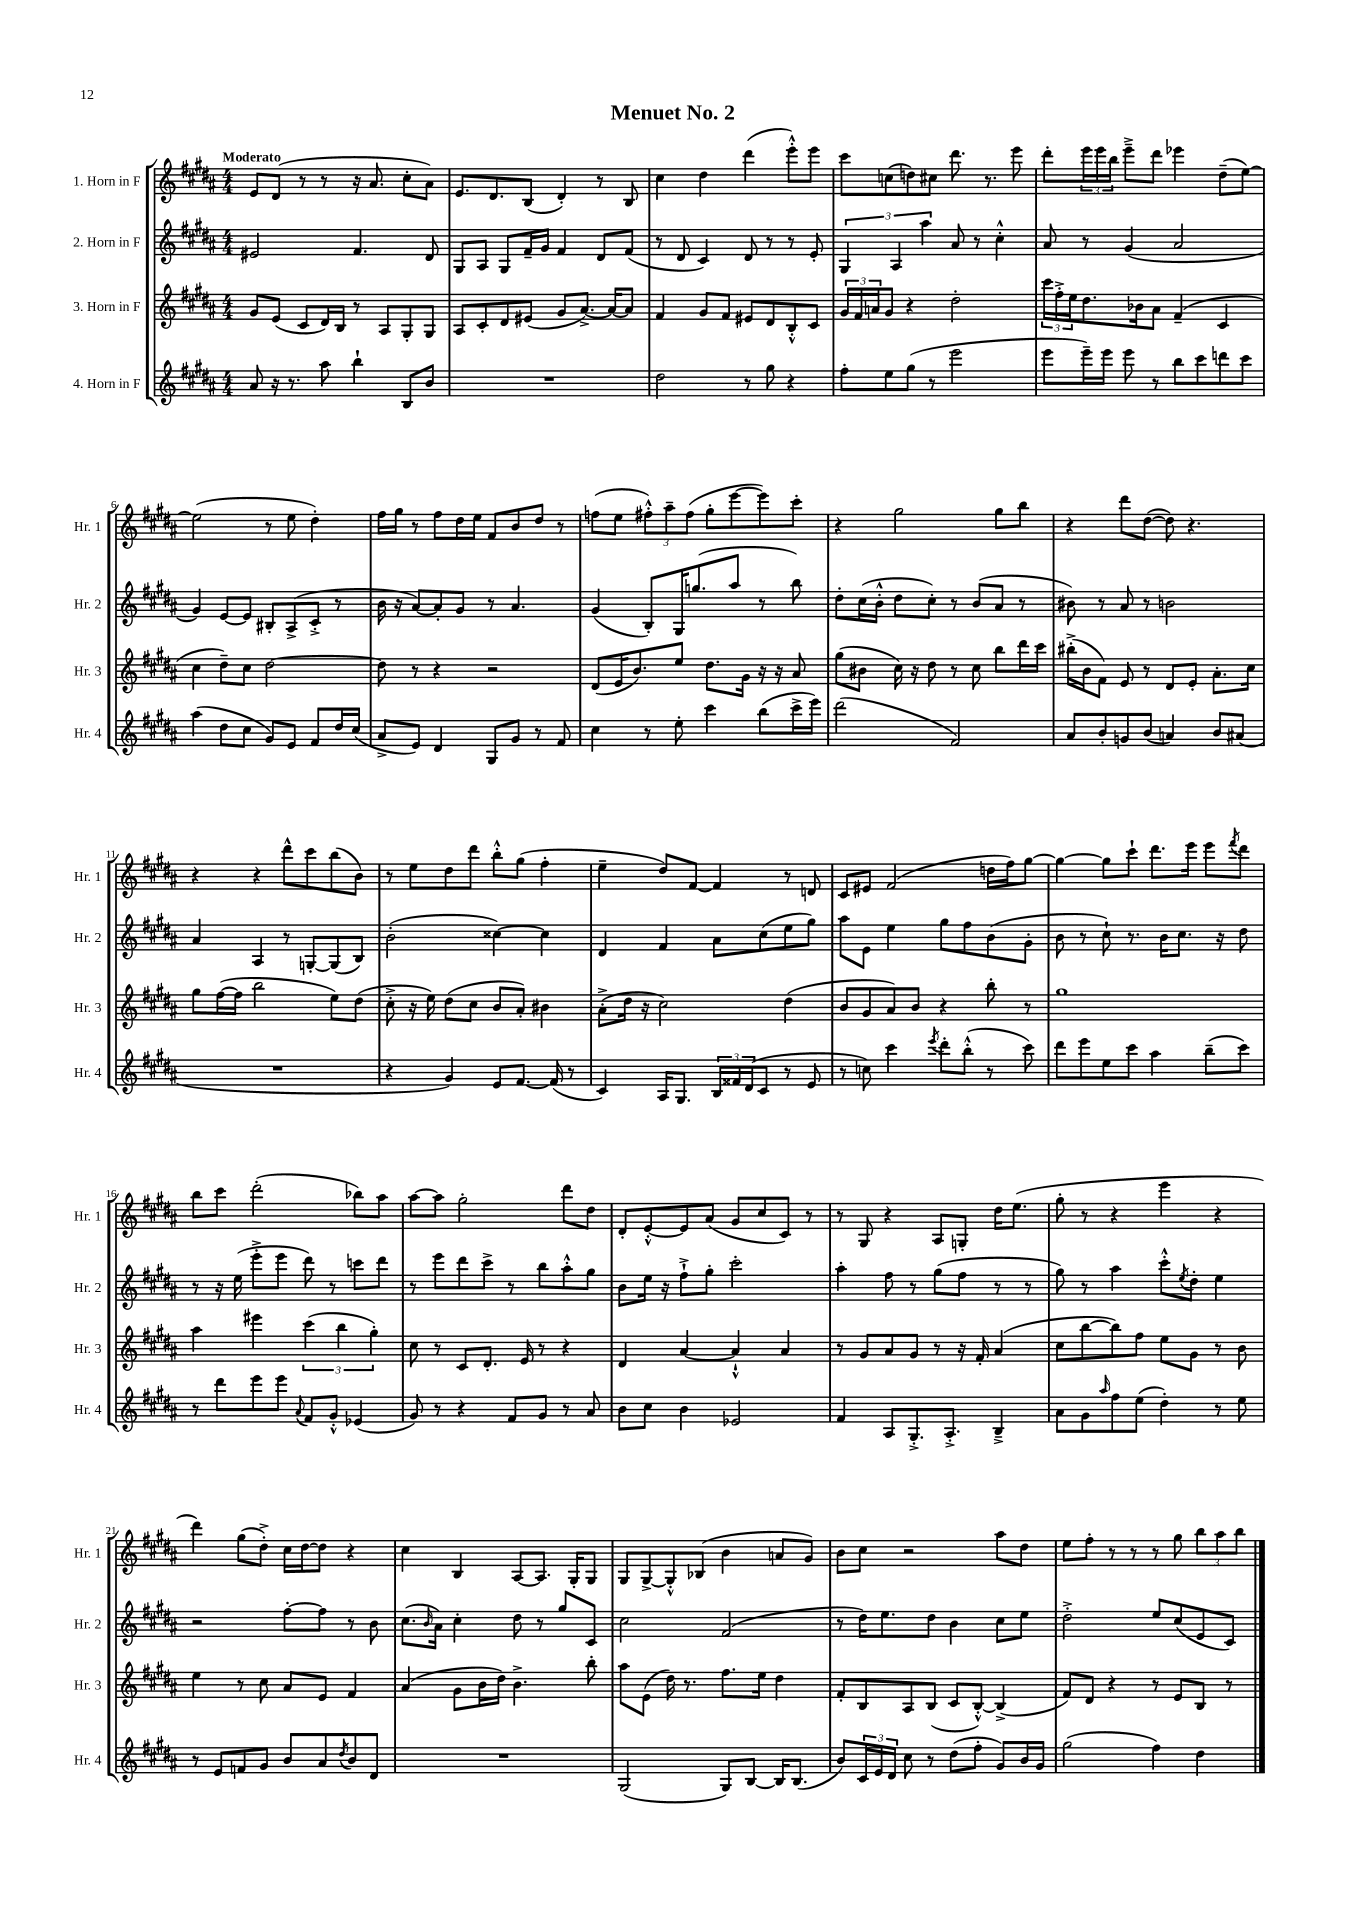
\header { title = "Menuet No. 2" }
<<
\new StaffGroup <<
\new Staff = "s0" \with { instrumentName = "1. Horn in F" shortInstrumentName = "Hr. 1" } {
    \clef treble \key b \major \numericTimeSignature \time 4/4 \tempo "Moderato"
    e'8 dis'8( r8 r8 r16 ais'8. cis''8-. ais'8) |
    e'8. dis'8. b8( dis'4-.) r8 b8 |
    cis''4 dis''4 dis'''4( e'''8-.-^) e'''8 |
    cis'''8 c''8( d''8) cis''8 dis'''8. r8. e'''8 |
    dis'''8-. \tuplet 3/2 { e'''16 e'''16 b''16 } e'''8---> dis'''8 ees'''4 dis''8--( e''8~) |
    e''2( r8 e''8 dis''4-.) |
    fis''16 gis''16 r8 fis''8 dis''16 e''16 fis'8 b'8 dis''8 r8 |
    f''8( e''8 \tuplet 3/2 { fis''8-.-^) ais''8-- fis''8( } gis''8-. e'''8~ e'''8) cis'''8-. |
    r4 gis''2 gis''8 b''8 |
    r4 dis'''8 dis''8~( dis''8) r4. |
    r4 r4 dis'''8-^ cis'''8 b''8( b'8) |
    r8 e''8 dis''8 dis'''8 b''8-.-^ gis''8( fis''4-. |
    e''4-- dis''8) fis'8~ fis'4 r8 d'8 |
    cis'8 eis'8 fis'2( d''16 fis''16) gis''8~ |
    gis''4~ gis''8 cis'''8-! dis'''8. e'''16 e'''8 \acciaccatura { fis'''8 } dis'''8 |
    b''8 cis'''8 dis'''2-.( bes''8) ais''8 |
    ais''8~ ais''8 gis''2-. dis'''8 dis''8 |
    dis'8-. e'8~-.-^ e'8 ais'8( gis'8 cis''8 cis'8) r8 |
    r8 gis8 r4 ais8 g8-. dis''16 e''8.( |
    gis''8-. r8 r4 e'''4 r4 |
    dis'''4) gis''8( dis''8-.->) cis''16 dis''16~ dis''8 r4 |
    cis''4 b4 ais8~ ais8. gis16-. gis8 |
    gis8 gis8~-> gis8-.-^ bes8( b'4 a'8 gis'8) |
    b'8 cis''8 r2 ais''8 dis''8 |
    e''8 fis''8-. r8 r8 r8 gis''8 \tuplet 3/2 { b''8 ais''8 b''8 } \bar "|." |
}
\new Staff = "s1" \with { instrumentName = "2. Horn in F" shortInstrumentName = "Hr. 2" } {
    \clef treble \key b \major \numericTimeSignature \time 4/4
    eis'2 fis'4. dis'8 |
    gis8 ais8 gis8 fis'16-- gis'16 fis'4 dis'8 fis'8( |
    r8 dis'8 cis'4) dis'8 r8 r8 e'8-. |
    \tuplet 3/2 { gis4 ais4 ais''4 } ais'8 r8 cis''4-.-^ |
    ais'8 r8 gis'4( ais'2 |
    gis'4) e'8~ e'8 bis8-. ais8->( cis'8-.-> r8 |
    b'16 r16 ais'8~) ais'8-. gis'8 r8 ais'4. |
    gis'4( b8-.) gis16 g''8.( ais''8 r8 b''8) |
    dis''8-. cis''16( b'16-.-^ dis''8 cis''8-.) r8 b'8( ais'8 r8 |
    bis'8) r8 ais'8 r8 b'2 |
    ais'4 ais4 r8 g8~-. g8( b8) |
    b'2-.( cisis''4~) cisis''4 |
    dis'4 fis'4 ais'8 cis''8( e''8 gis''8) |
    ais''8 e'8 e''4 gis''8 fis''8 b'8( gis'8-. |
    b'8 r8 cis''8-!) r8. b'16 cis''8. r16 dis''8 |
    r8 r16 e''16( e'''8-.-> e'''8 dis'''8) r8 c'''8 dis'''8 |
    r8 e'''8 dis'''8 cis'''8-> r8 b''8 ais''8-.-^ gis''8 |
    b'8 e''16 r16 fis''8-!-> gis''8-. cis'''2-. |
    ais''4-. fis''8 r8 gis''8( fis''8 r8 r8 |
    gis''8) r8 ais''4 cis'''8-.-^ \acciaccatura { e''8 } dis''8-. e''4 |
    r2 fis''8~-. fis''8 r8 b'8 |
    cis''8.( \grace { b'16 } ais'16) cis''4-. dis''8 r8 gis''8 cis'8 |
    cis''2 fis'2( |
    r8 dis''16) e''8. dis''8 b'4 cis''8 e''8 |
    dis''2-.-> e''8 cis''8( e'8 cis'8) \bar "|." |
}
\new Staff = "s2" \with { instrumentName = "3. Horn in F" shortInstrumentName = "Hr. 3" } {
    \clef treble \key b \major \numericTimeSignature \time 4/4
    gis'8 e'8( cis'8 dis'16) b16 r8 ais8 gis8-. gis8 |
    ais8 cis'8-. dis'8 eis'8( gis'8 ais'8.~->) ais'16~ ais'8 |
    fis'4 gis'8 fis'8 eis'8 dis'8 b8-.-^ cis'8 |
    \tuplet 3/2 { gis'16 fis'16 a'16 } gis'8 r4 dis''2-. |
    \tuplet 3/2 { cis'''16 fis''16-.-> e''16 } dis''8. bes'16 ais'8 fis'4--( cis'4 |
    cis''4 dis''8--) cis''8 dis''2~ |
    dis''8 r8 r4 r2 |
    dis'8( e'16 b'8.) e''8 dis''8. gis'16 r16 r16 ais'8 |
    gis''8( bis'8 cis''16) r16 dis''8 r8 cis''8 b''8 dis'''16 cis'''16 |
    bis''16-.->( b'16 fis'8) e'8 r8 dis'8 e'8-. ais'8.-. cis''16 |
    gis''8 fis''16~( fis''16 b''2 e''8) dis''8( |
    cis''8-.-> r16 e''16) dis''8( cis''8 b'8 ais'8-.) bis'4 |
    ais'8-.->( dis''16 r16 cis''2) dis''4( |
    b'8 gis'8 ais'8) b'8 r4 b''8-. r8 |
    gis''1 |
    ais''4 eis'''4 \tuplet 3/2 { cis'''4( b''4 gis''4-.) } |
    cis''8 r8 cis'8 dis'8.-. e'16 r8 r4 |
    dis'4 ais'4~ ais'4-!-^ ais'4 |
    r8 gis'8 ais'8 gis'8 r8 r16 fis'16-. ais'4( |
    cis''8 b''8~ b''8) fis''8 e''8 gis'8 r8 b'8 |
    e''4 r8 cis''8 ais'8 e'8 fis'4 |
    ais'4( gis'8 b'16 dis''16) b'4.-> b''8-. |
    ais''8 e'8( dis''16) r8. fis''8. e''16 dis''4 |
    fis'8-. b8 ais8 b8( cis'8 b8~-.-^) b4->( |
    fis'8) dis'8 r4 r8 e'8 b8 r8 \bar "|." |
}
\new Staff = "s3" \with { instrumentName = "4. Horn in F" shortInstrumentName = "Hr. 4" } {
    \clef treble \key b \major \numericTimeSignature \time 4/4
    ais'8 r16 r8. ais''8 b''4-! b8 b'8 |
    R1 |
    dis''2 r8 gis''8 r4 |
    fis''8-. e''8 gis''8( r8 e'''2 |
    e'''8 e'''16--) e'''16 e'''8 r8 b''8 cis'''8 d'''8 cis'''8 |
    ais''4( dis''8 cis''8 gis'8) e'8 fis'8 dis''16 cis''16( |
    ais'8-> e'8) dis'4 gis8 gis'8 r8 fis'8 |
    cis''4 r8 e''8-. cis'''4 b''8( cis'''16-> e'''16) |
    dis'''2( fis'2) |
    ais'8 b'8-. g'8 b'8( a'4) b'8 ais'8( |
    R1 |
    r4 gis'4) e'8 fis'8.~ fis'16( r8 |
    cis'4) ais16 gis8. \tuplet 3/2 { b16 fisis'16 dis'16( } cis'8 r8 e'8 |
    r8 c''8) cis'''4 \acciaccatura { e'''8 } dis'''8-. b''8-.-^( r8 cis'''8) |
    dis'''8 e'''8 e''8 cis'''8 ais''4 b''8--( cis'''8) |
    r8 dis'''8 e'''8 e'''8 \appoggiatura { ais'8 } fis'8 gis'8-.-^ ees'4( |
    gis'8) r8 r4 fis'8 gis'8 r8 ais'8 |
    b'8 cis''8 b'4 ees'2 |
    fis'4 ais8 gis8.-.-> ais8.-.-> b4---> |
    ais'8 gis'8 \grace { ais''16 } fis''8 e''8( dis''4-.) r8 e''8 |
    r8 e'8 f'8 gis'8 b'8 ais'8 \acciaccatura { dis''8 } b'8 dis'8 |
    R1 |
    gis2( gis8) b8~ b16 b8.( |
    b'8) \tuplet 3/2 { cis'16 e'16 dis'16 } cis''8 r8 dis''8( fis''8-. gis'8) b'16 gis'16 |
    gis''2( fis''4) dis''4 \bar "|." |
}
>>
>>
